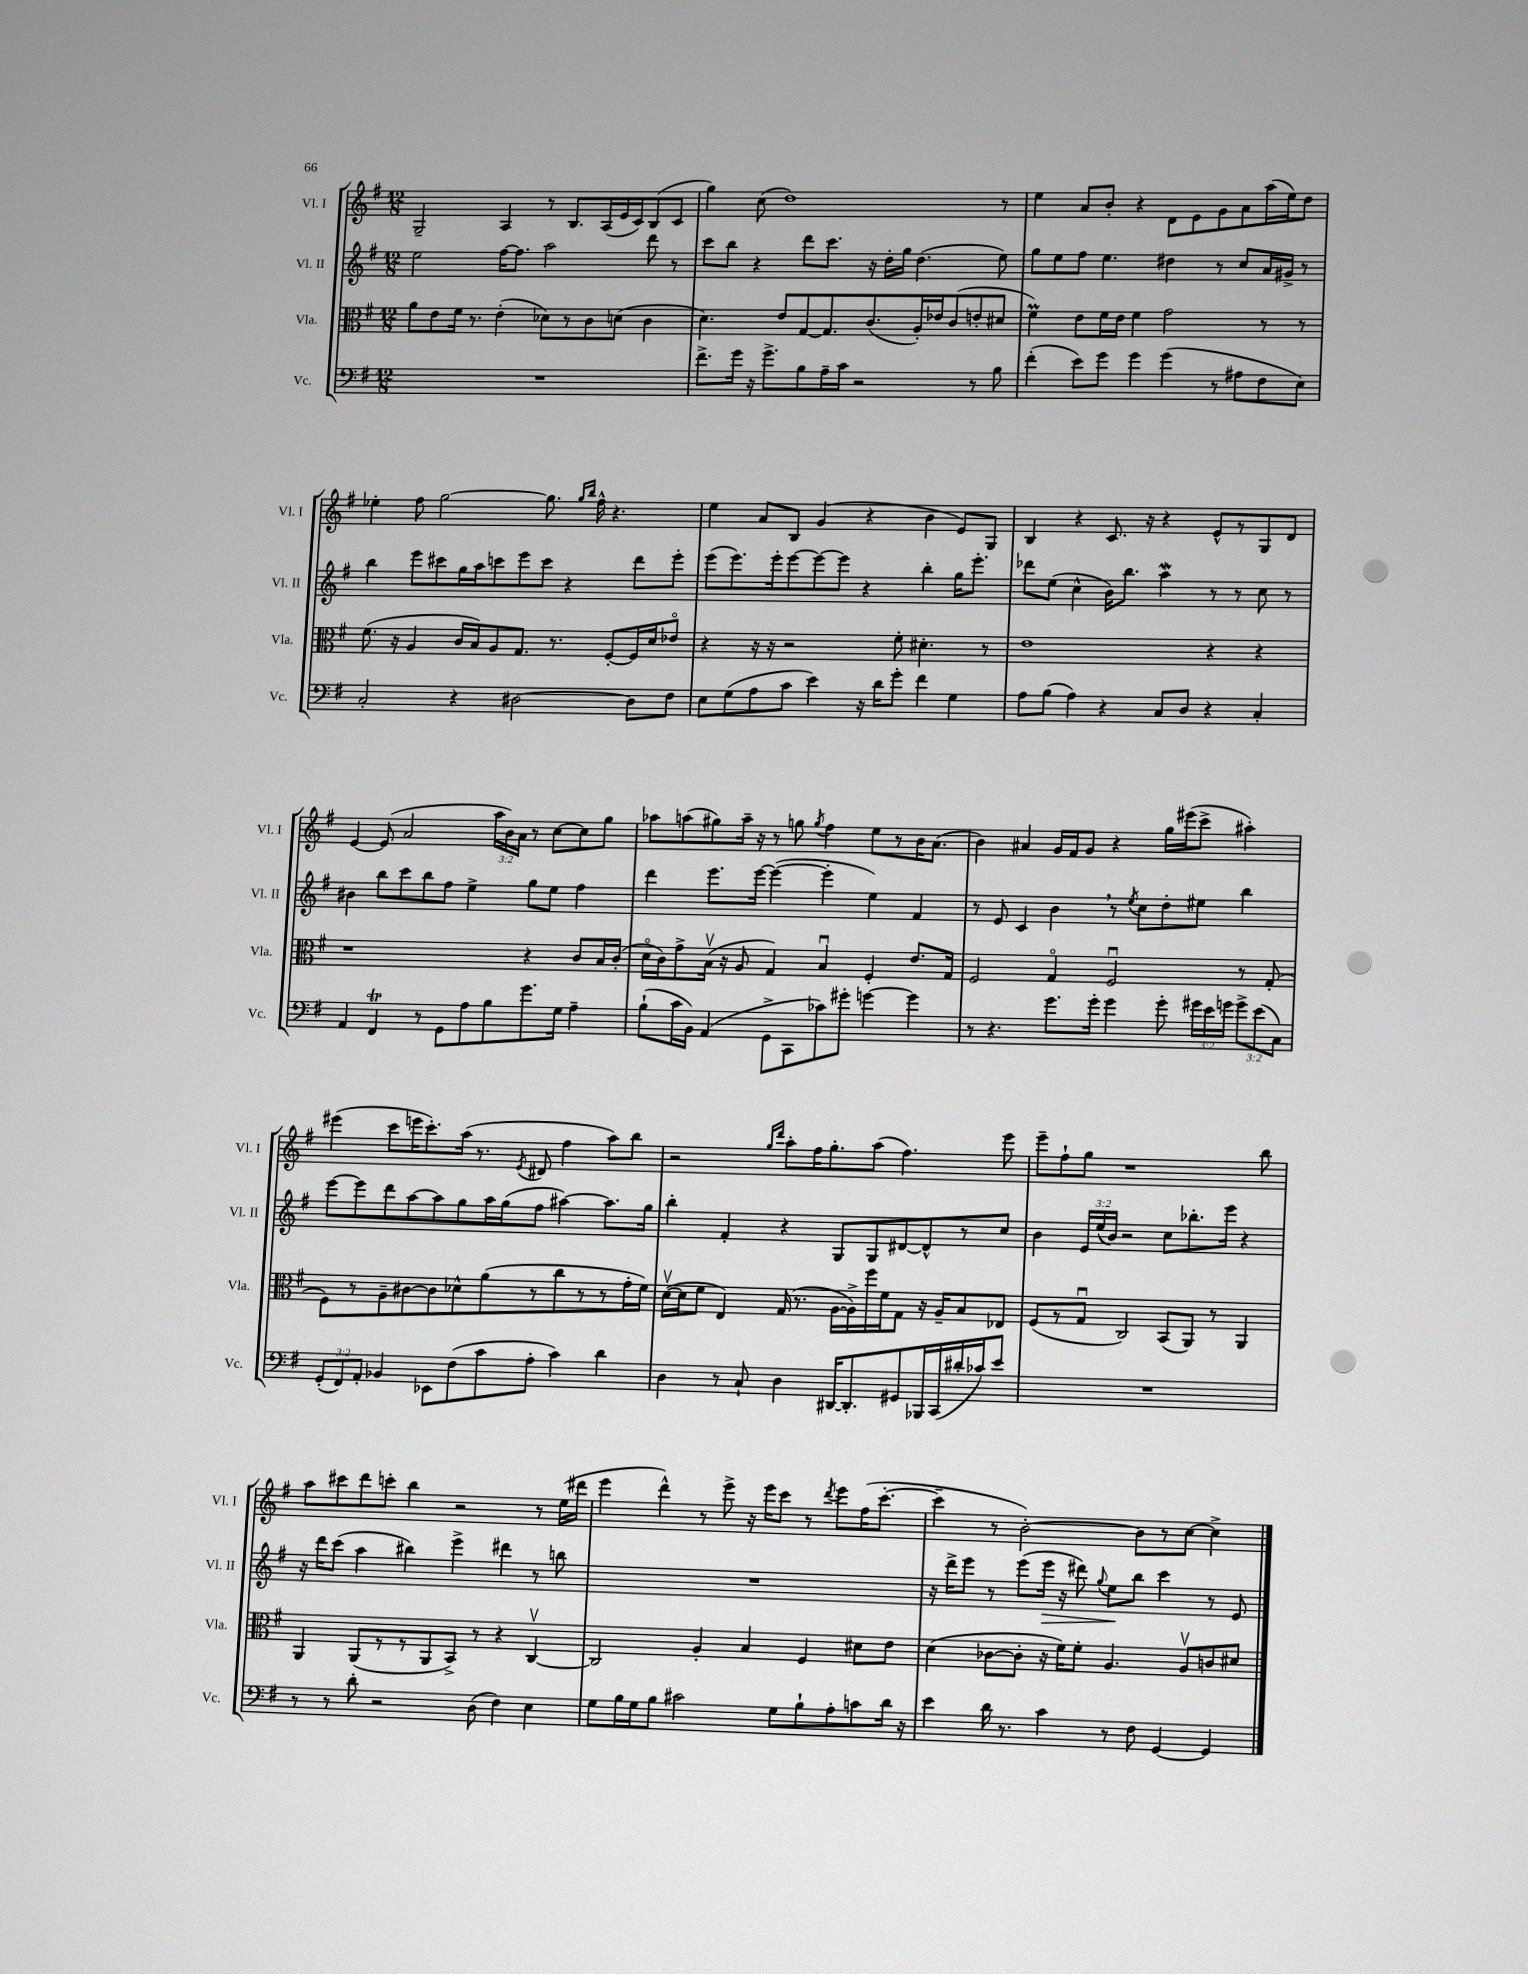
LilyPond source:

<<
\new StaffGroup <<
\new Staff = "s0" \with { instrumentName = "Vl. I" shortInstrumentName = "Vl. I" } {
    \clef treble \key g \major \numericTimeSignature \time 12/8 \override Staff.TupletNumber.text = #tuplet-number::calc-fraction-text
    \autoBeamOff g2-- a4 r8 b8.[ a16( e'16 c'16) b8( c'8] |
    g''4) c''8( d''1) r8 |
    e''4 a'8[ b'8]-. r4 d'8[ e'8 g'8 a'8 a''16( e''16) d''8] |
    ees''4-. fis''8 g''2~ g''8. \grace { g''16[ b''16] } fis''16-^ r4. |
    e''4 a'8[ b8] g'4( r4 b'4 e'8[) g8] |
    b4 r4 c'8. r16 r4 e'8[-^ r8 g8 d'8] |
    e'4~ e'8( a'2 \tuplet 3/2 { a''16[ b'16) a'16] } r8 c''8[~ c''8 g''8] |
    aes''8[ a''8( gis''8) a''16]-- r16 r8 g''8 \acciaccatura { g''8 } fis''4 e''8[ r8 b'16 a'8.]( |
    b'4) ais'4 g'16[ fis'16 g'8] r4 g''16[ eis'''16( c'''8]-> ais''4-.) |
    eis'''4( c'''8[ e'''16 c'''8.-.) a''16]( r8. \acciaccatura { e'8 } dis'8 fis''4 a''8[) b''8] |
    r2 \grace { g''16[ d'''16] } a''8[-. fis''16 g''8.-. a''8]( fis''4.) e'''8 |
    e'''8[-- fis''8-! g''8] r1 b''8 |
    a''8[ cis'''8 d'''8 c'''8]-. b''4 r2 r8 e''16[( dis'''16] |
    e'''4 d'''4-^) r8 e'''8-> r16 e'''16[ c'''8] r8 \acciaccatura { d'''8 } e'''8[ fis''16( c'''8.]~-. |
    c'''4-- r8 b'2~-.) b'8[ r8 c''8]~ c''4-> \bar "|." |
}
\new Staff = "s1" \with { instrumentName = "Vl. II" shortInstrumentName = "Vl. II" } {
    \clef treble \key g \major \numericTimeSignature \time 12/8 \override Staff.TupletNumber.text = #tuplet-number::calc-fraction-text
    \autoBeamOff e''2 fis''16[~ fis''8.] a''2 d'''8 r8 |
    c'''8[ b''8] r4 d'''8[ c'''8.] r16 d''16[-. g''16] d''4.( e''8) |
    g''8[ e''8 fis''8] e''4. dis''4 r8 c''8[ a'16 gis'16]-> r8 |
    b''4 e'''8[ cis'''8 g''16 a''16 c'''8 e'''8 c'''8] r4 d'''8[ e'''8]-. |
    e'''8[( e'''8.) e'''16-. e'''8~ e'''8~ e'''8] r4 b''4-. g''16[ e'''8.]-. |
    des'''8[ e''8]( c''4-^ b'16[) b''8.] a''4\mordent r8 r8 c''8 r8 |
    bis'4 b''8[ c'''8 b''8 fis''8] e''4-> g''8[ e''8] fis''4 |
    d'''4 e'''8.[ e'''16]~ e'''4~( e'''4-. e''4) fis'4 |
    r8 e'8 c'4 b'4 \breathe r8 \acciaccatura { e''8 } c''8[ d''8-. eis''8] b''4 |
    e'''8[~ e'''8 d'''8 a''8~ a''8 g''8 a''16 g''16( fis''8] ais''4~) ais''8.[ g''16] |
    b''4-. fis'4-. r4 g8[ g8 dis'8~ dis'8-^ r8 c''8] |
    b'4 \tuplet 3/2 { e'16[ e''16( b'16]) } r2 c''8[ bes''8.-. e'''16] r4 |
    r16 d'''16[ c'''8]( a''4 bis''4) e'''4-> dis'''4 r8 b''8 |
    R1. |
    r16 d'''16[-> e'''8] r8 e'''8[( e'''16]\> r16 dis'''8) \appoggiatura { g''8 } e''8[\! b''8] c'''4 r8 e'8 \bar "|." |
}
\new Staff = "s2" \with { instrumentName = "Vla." shortInstrumentName = "Vla." } {
    \clef alto \key g \major \numericTimeSignature \time 12/8
    \autoBeamOff a'8[ e'8 fis'16] r8. e'4-.( des'8[) r8 c'8 d'8]( c'4 |
    d'4.) e'8[ g8~ g8. c'8.( a16-.) ees'16 c'8( e'8-. dis'8] |
    fis'4\prall) e'8[ fis'16 e'16] fis'4 g'2 r8 r8 |
    fis'8.( r16 a4 c'16[ b16) a8 g8.] r8. fis8[~-. fis16 d'16 ees'8]\flageolet |
    r4 r16 r16 r2 fis'8-. dis'4.-. r8 |
    e'1 r4 r4 |
    r1 r4 c'8[ b16 c'16]-.( |
    d'16[\flageolet c'16) g'8-> b16]\upbow( r16 a8 g4) b4\downbow fis4-. e'8.[ g16] |
    fis2 g4\flageolet fis2\downbow r8 g8-.( |
    fis8[) r8 a8-- cis'8~ cis'8 des'8-^ a'8( r8 c''8 r8 r8 g'16-. fis'16]) |
    d'16[~\upbow( d'16 fis'8] e4) g16( r8. a16[~ a16->) fis''16 fis'16 g8] r16 a16[-- b8 ees8] |
    fis8[( r8 g8]\downbow c2) b,8[( a,8]) r8 a,4 |
    a,4 a,8[( r8 r8 a,8 b,8]->) r8 r4 c4~\upbow |
    c2 a4-. b4 fis4 dis'8[ e'8] |
    d'4( ces'8[~ ces'8]-. r16 fis'16[) fis'8]-. a4. a8[\upbow c'8 dis'8] \bar "|." |
}
\new Staff = "s3" \with { instrumentName = "Vc." shortInstrumentName = "Vc." } {
    \clef bass \key g \major \numericTimeSignature \time 12/8 \override Staff.TupletNumber.text = #tuplet-number::calc-fraction-text
    \autoBeamOff R1. |
    fis'8.[-> g'16] r16 g'8.[-> b8 a16-- c'16] r2 r8 b8 |
    fis'4-.( e'8[) g'8] g'4 g'4( r8 ais8[ fis8 e8]) |
    c2-. r4 dis2~ dis8[ fis8] |
    e8[ g8( a8 c'8] e'4) r16 d'16[ g'8]-. fis'4 g4 |
    a8[ b8]( a4) r4 c8[ d8] r4 c4-. |
    a,4 fis,4\trill r8 g,8[ a8 b8 g'8. g16] a4-- |
    b8[-!( c'16 b,16]) a,4( g,8[-> c,8 ces'8) gis'8]-. g'4~ g'4 |
    r8 r4. g'8.[ g'16]-. g'4 g'8-. \tuplet 3/2 { gis'16[ e'16 g'16] } \tuplet 3/2 { g'8[-> e'8( c8]) } |
    \tuplet 3/2 { g,8[-.( fis,8) a,8]-. } bes,4 ees,8[ fis8( c'8 a8]-. c'4) d'4 |
    d4 r8 c8-! d4 dis,16[~ dis,8.-. gis,8 bes,,16 c,16( dis'16-. ces'16) e'8] |
    R1. |
    r8 r8 d'8-. r2 d8( fis4) e4 |
    g8[ b16 g16 b8] cis'2 g8[ b8-! a8-. c'8 d'16] r16 |
    e'4 d'16 r8. c'4 r8 fis8 g,4~ g,4 \bar "|." |
}
>>
>>
\layout { \context { \Score \remove "Bar_number_engraver" } }
